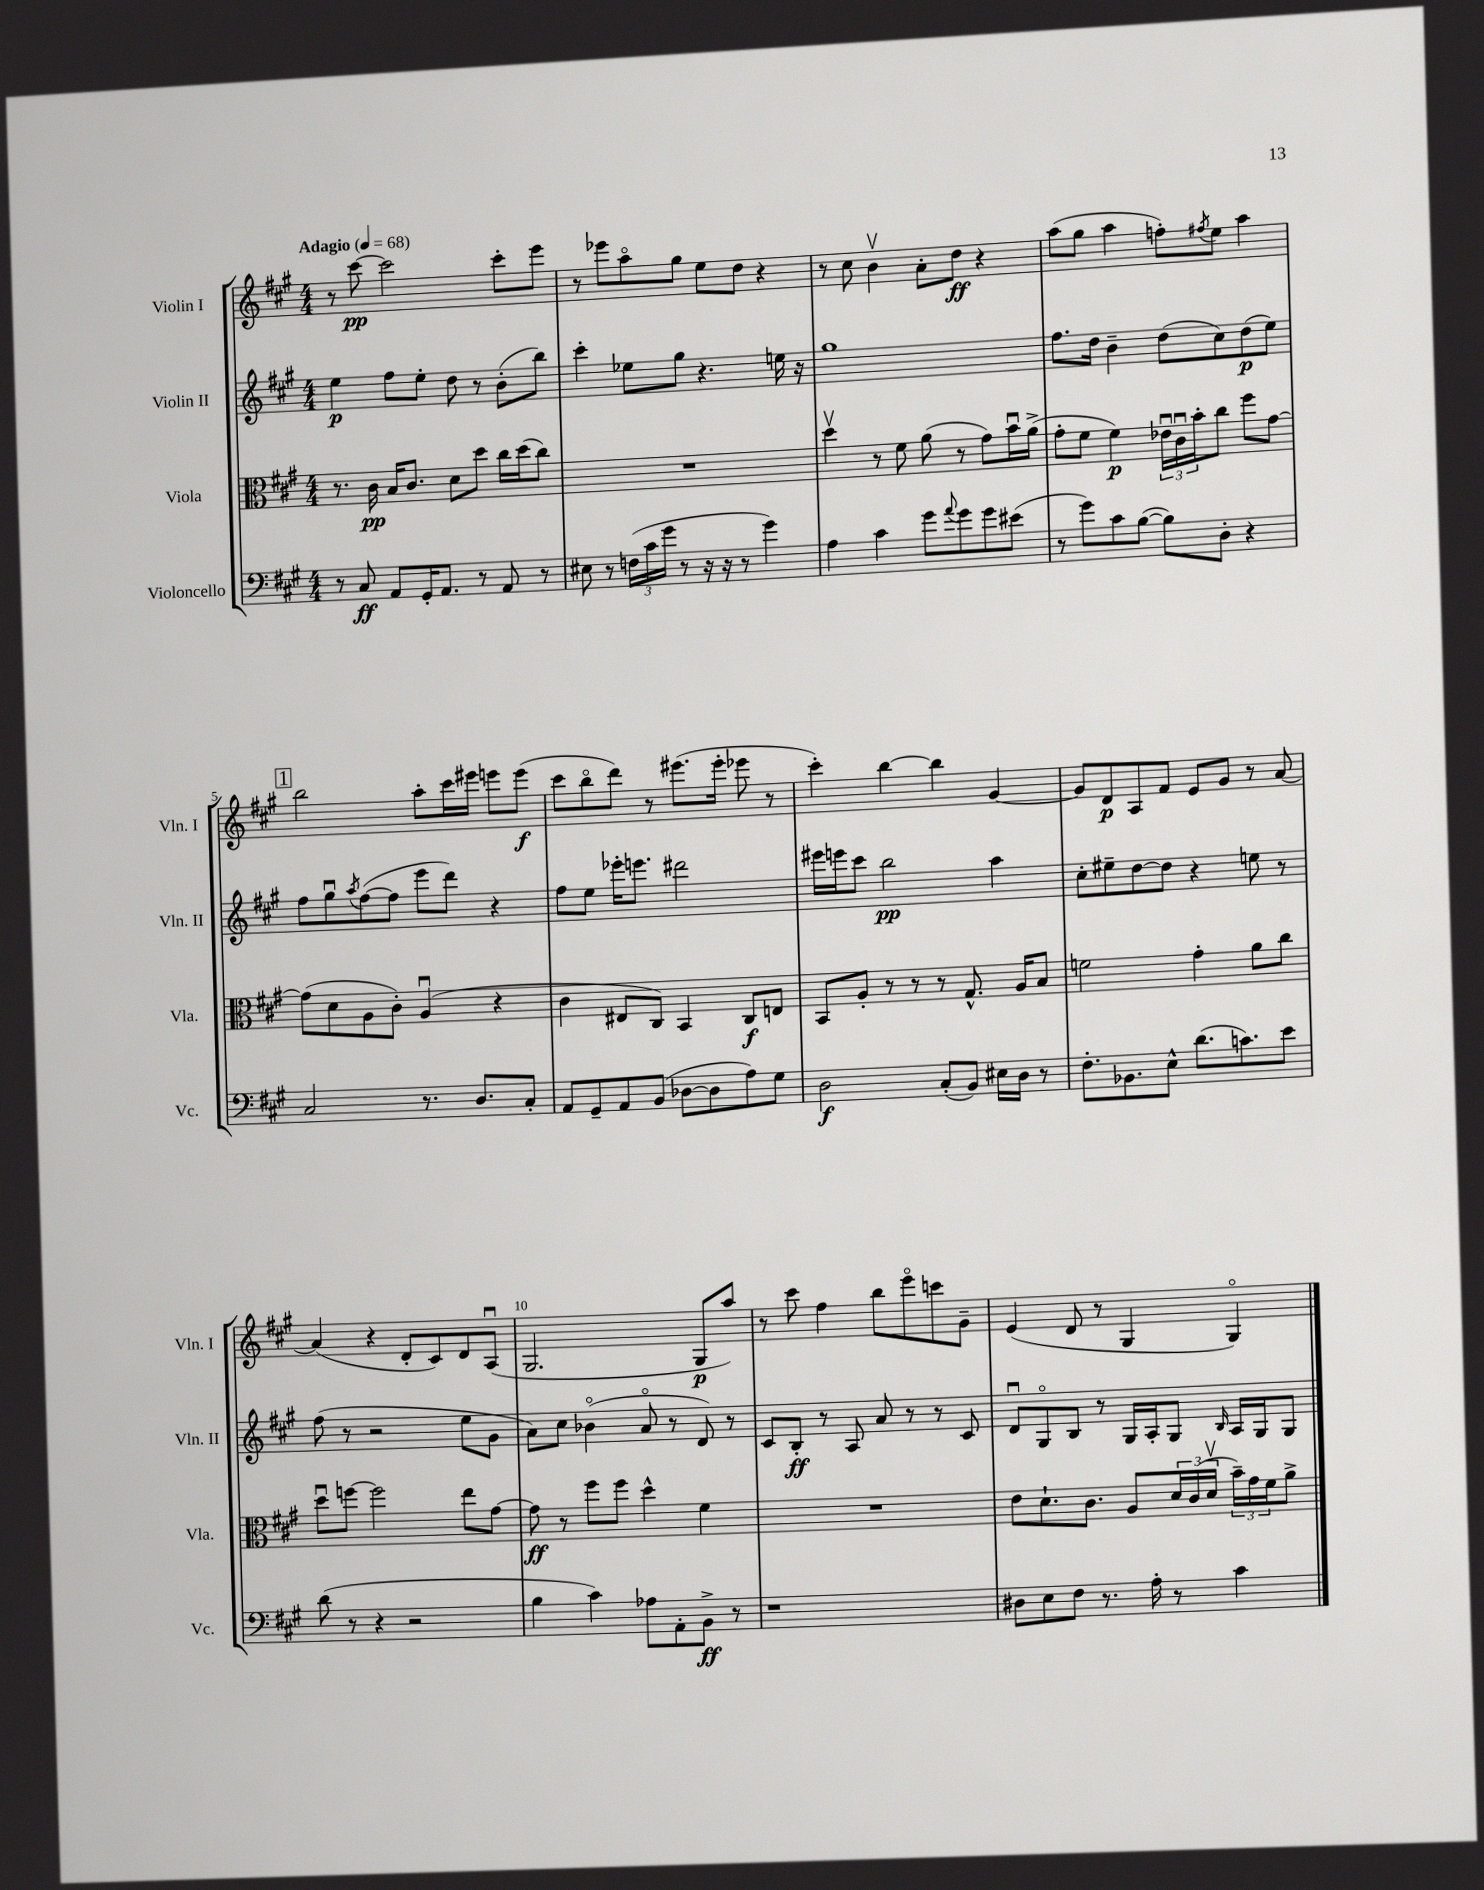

**kern	**kern	**kern	**kern
*staff4	*staff3	*staff2	*staff1
*clefF4	*clefC3	*clefG2	*clefG2
*k[f#c#g#]	*k[f#c#g#]	*k[f#c#g#]	*k[f#c#g#]
*M4/4	*M4/4	*M4/4	*M4/4
*MM68	*MM68	*MM68	*MM68
8r	8.r	4ee\	8r
8C#/	.	.	[8ccc#\
.	16c#\	.	.
8AA/L	16B/LK	8ff#\L	2ccc#\]
.	8.c#/J	.	.
16GG#'/K	.	8ee'\J	.
8.AA/J	.	.	.
.	8d\L	8dd\	.
8r	8dd\J	8r	.
8AA/	16cc#\LL	(8b'\L	8ccc#'\L
.	(16dd\J	.	.
8r	8cc#\J)	8bb\J)	8eee\J
=	=	=	=
8E#\	1r	4ccc#'\	8r
8r	.	.	8eee-\L
(24F\LL	.	8ee-\L	8aao\
24c#\	.	.	.
24g#\JJ	.	.	.
8r	.	8gg#\J	8gg#\J
16r	.	4.r	8ee\L
16r	.	.	.
8r	.	.	8dd\J
4g#\)	.	.	4r
.	.	16ee\	.
.	.	16r	.
=	=	=	=
4A\	4ddv\	1gg#	8r
.	.	.	8cc#\
4c#\	8r	.	4bv\
.	8f#\	.	.
8g#\L	(8a\	.	8a'\L
8qqa/	.	.	.
8g#\	8r	.	8dd\J
8g#\	8g#\L)	.	4r
(8e#\J	16bu\L	.	.
.	(16a^\JJ	.	.
=	=	=	=
8r	8g#'\L	8.ff#\L	(8aa\L
8g#\L)	8f#\J	.	8gg#\J
.	.	16dd\Jk	.
8c#\	4f#\)	4b~\	4aa\
([8B\J	.	.	.
8B\]L)	24e-u\LL	(8dd\L	8ff'\L)
.	24c#u\	.	.
.	24b'\J	.	.
.	.	.	8qff#/
8D'\J	8cc#\J	8cc#\)	8ee\J
4r	8ff#\L	(8dd\	4aa\
.	[8g#\J	8ee\J)	.
=	=	=	=
2C#/	(8g#\]L	8ff#\L	2bb\
.	8d\	8gg#u\	.
.	.	8qaa/	.
.	8A\	([8ff#\	.
.	8c#'\J)	8ff#\]J	.
8.r	(4Au/	8eee\L	8aa'\L
.	.	8ddd\J)	16ccc#\L
8.D/L	.	.	16eee#\JJ
.	4r	4r	8eee\L
8C#'/J	.	.	(8eee\J
=	=	=	=
8AA/L	4c#\	8ff#\L	8ccc#\L
8GG#~/	.	8ee\J	8bbo\
8AA/	8E#/L	16eee-'\LK	8ddd\J)
.	.	8.eee\J	.
(8BB/J	8C#/J)	.	8r
[8D-\L	4BB/	2ddd#\	(8.eee#\L
8D-\]	.	.	.
.	.	.	16eee#'\Jk
8A\)	8C#/L	.	8eee-\
8G#\J	8E/J	.	8r
=	=	=	=
2D\	8BB/L	16eee#\LL	4ccc#'\)
.	.	16eee\J	.
.	8A'/J	8ccc#\J	.
.	8r	2bb\	[4bb\
.	8r	.	.
(8C#'/L	8r	.	4bb\]
8BB/J)	8.G#^^/	.	.
16E#\LL	.	4aa\	[4g#/
16D\JJ	16A/LK	.	.
8r	8B/J	.	.
=	=	=	=
8.F#'\L	2f\	8cc#'\L	8g#/]L
.	.	8ee#~\	8d/
8.BB-\	.	.	.
.	.	[8dd\	8A/
8E^^\J	.	8dd\]J	8f#/J
(8.d\L	4g#'\	4r	8e/L
.	.	.	8g#/J
8.c\)	.	.	.
.	8a\L	8ee\	8r
8e\J	8cc#\J	8r	[8a/
=	=	=	=
(8d\	8ddu\L	(8ff#\	(4a/]
8r	[8ff\J	8r	.
4r	2ff\]	2r	4r
2r	.	.	8d'/L
.	.	.	8c#/)
.	8ee\L	8ee\L	8d/
.	[8g#\J	8g#\J	(8Au/J
=	=	=	=
4B\	8g#\]	8a\L)	2.G#/
.	8r	8cc#\J	.
4c#\)	8ff#\L	(4b-o\	.
.	8ff#\J	.	.
8A-\L	4dd^^\	8ao/	.
8AA'\	.	8r	.
8BB^\J	4f#\	8d/)	8G#/L
8r	.	8r	8aa/J)
=	=	=	=
1r	1r	8c#/L	8r
.	.	8B'/J	8ccc#\
.	.	8r	4ff#\
.	.	8A/	.
.	.	8a/	8bb\L
.	.	8r	8eeeo\
.	.	8r	8ccc\
.	.	8c#/	8g#~\J
=	=	=	=
8D#\L	8e\L	8du/L	(4e/
8E\	8.d`\	8G#o/	.
8F#\J	.	8B/J	8d/
.	8.c#\J	.	.
8.r	.	8r	8r
.	8A/L	16G#/LL	4G#/
16A'\	.	16A'/J	.
8r	24d/L	8G#/J	.
.	(24c#/	.	.
.	24dv/JJ	.	.
.	.	16qqB/	.
4c#\	24b~\LL)	16A/LL	4G#o/)
.	24g#\	.	.
.	.	16G#/J	.
.	24f#\J	.	.
.	8a^\J	8G#/J	.
==	==	==	==
*-	*-	*-	*-
